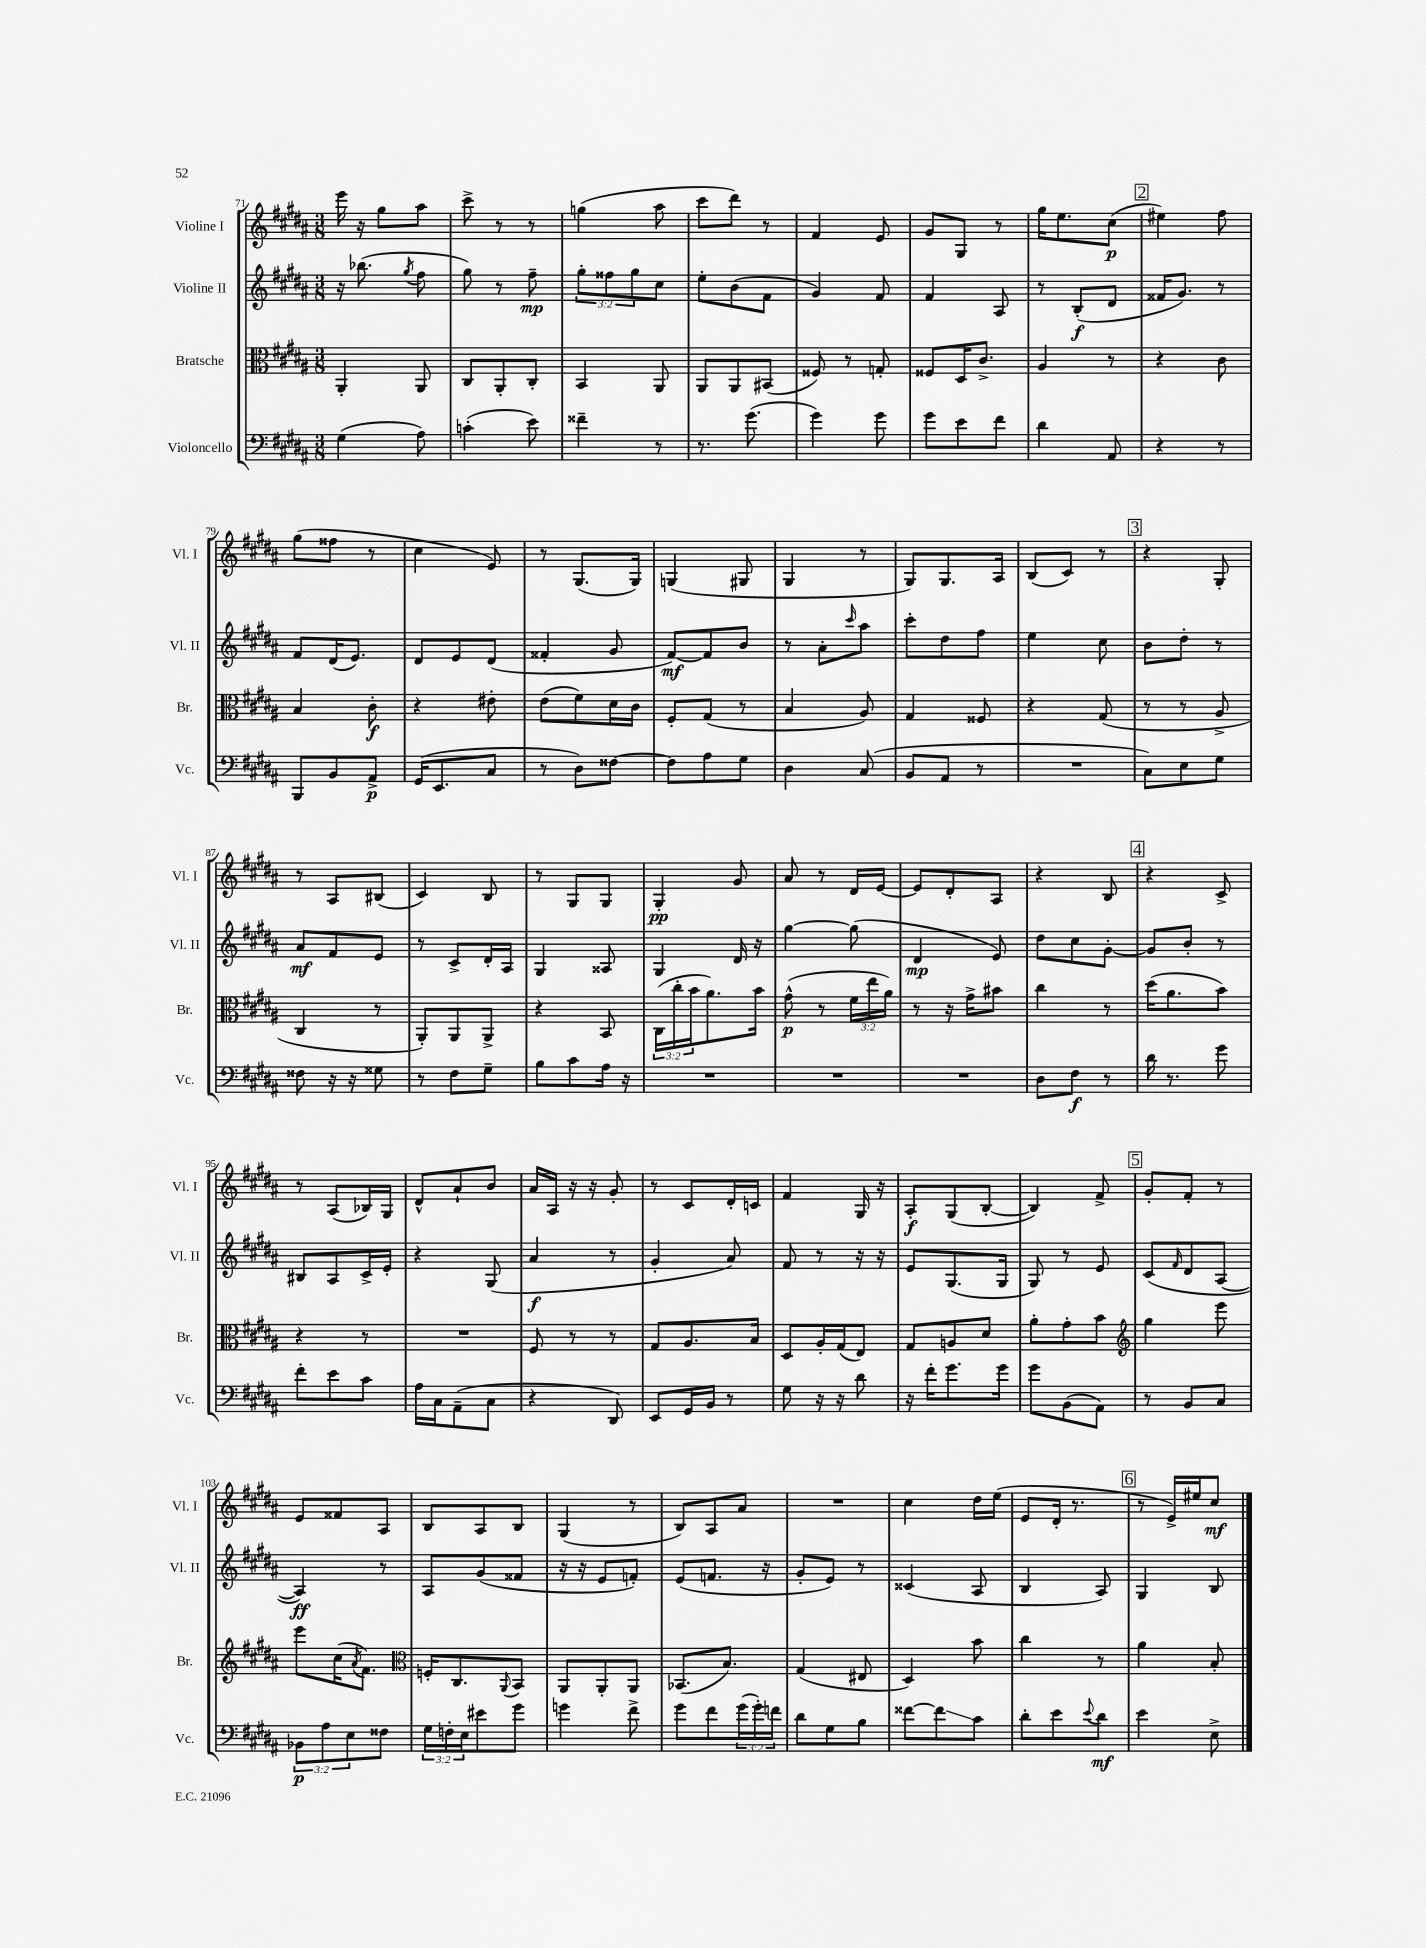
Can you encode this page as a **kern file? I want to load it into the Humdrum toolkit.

**kern	**kern	**kern	**kern
*staff4	*staff3	*staff2	*staff1
*clefF4	*clefC3	*clefG2	*clefG2
*k[f#c#g#d#a#]	*k[f#c#g#d#a#]	*k[f#c#g#d#a#]	*k[f#c#g#d#a#]
*M3/8	*M3/8	*M3/8	*M3/8
(4G#\	4AA#'/	16r	16eee\
.	.	(8.bb-\	16r
.	.	.	8gg#\L
.	.	8qgg#/	.
8A#\)	8AA#/	8ff#\	8aa#\J
=	=	=	=
(4c'\	8C#/L	8gg#\)	8ccc#^\
.	8AA#'/	8r	8r
8e\)	8C#'/J	8ff#~\	8r
=	=	=	=
4f##~\	4BB/	12gg#'\L	(4gg\
.	.	12ff##\	.
.	.	12gg#\	.
8r	8AA#/	8cc#\J	8aa#\
=	=	=	=
8.r	8AA#/L	8ee'\L	8ccc#\L
.	8AA#/	(8b\	8ddd#\J)
(8.g#\	.	.	.
.	(8BB#/J	8f#\J	8r
=	=	=	=
4g#\)	8F##/)	4g#/)	4f#/
.	8r	.	.
8g#\	8G'/	8f#/	8e/
=	=	=	=
8g#\L	8F##/L	4f#/	8g#/L
8e\	16D#/K	.	8G#/J
.	8.c#^/J	.	.
8f#\J	.	8A#/	8r
=	=	=	=
4d#\	4A#/	8r	16gg#\LK
.	.	.	8.ee\
.	.	(8B'/L	.
8AA#/	8r	8d#/J	(8cc#\J
=	=	=	=
4r	4r	16f##/LK	4ee#\)
.	.	8.g#/J)	.
8r	8c#\	8r	8ff#\
=	=	=	=
8BBB/L	4B/	8f#/L	(8gg#\L
8BB/	.	(16d#/K	8ff##\J
.	.	8.e/J)	.
8AA#^/J	8c#'\	.	8r
=	=	=	=
(16GG#/LK	4r	8d#/L	4cc#\
8.EE/	.	.	.
.	.	8e/	.
8C#/J	8e#'\	(8d#/J	8e/)
=	=	=	=
8r	(8e\L	4f##'/	8r
8D#\L)	8f#\)	.	(8.G#/L
[8F##\J	16d#\L	8g#/	.
.	16c#\JJ	.	16G#/Jk)
=	=	=	=
8F##\]L	8F#'/L	[8f#/L)	(4G/
8A#\	(8G#/J	8f#/]	.
8G#\J	8r	8b/J	8G#/
=	=	=	=
4D#\	4B/	8r	4G#/
.	.	8a#'\L	.
.	.	16qqccc#/	.
(8C#/	8A#/)	8aa#\J	8r
=	=	=	=
8BB/L	4G#/	8ccc#'\L	8G#/L)
8AA#/J	.	8dd#\	8.G#/
8r	8F##/	8ff#\J	.
.	.	.	16A#/Jk
=	=	=	=
4.r	4r	4ee\	(8B/L
.	.	.	8c#/J)
.	(8G#/	8cc#\	8r
=	=	=	=
8C#\L)	8r	8b\L	4r
8E\	8r	8dd#'\J	.
8G#\J	8A#^/	8r	8G#'/
=	=	=	=
8F##\	4C#/	8a#/L	8r
16r	.	8f#/	8A#/L
16r	.	.	.
8G##\	8r	8e/J	(8B#/J
=	=	=	=
8r	8AA#'/L)	8r	4c#/)
8F#\L	8AA#/	8c#^/L	.
8G#~\J	8AA#^/J	16d#'/L	8B/
.	.	16A#/JJ	.
=	=	=	=
8B\L	4r	4G#/	8r
8c#\	.	.	8G#/L
16A#\Jk	8BB/	8A##/	8G#/J
16r	.	.	.
=	=	=	=
4.r	(24C#\LL	4G#/	4G#'/
.	24cc#'\	.	.
.	24b\J	.	.
.	8.a#\)	.	.
.	.	16d#/	8g#/
.	16b\Jk	16r	.
=	=	=	=
4.r	(8g#^^\	[4gg#\	8a#/
.	8r	.	8r
.	24f#\LL	(8gg#\]	16d#/LL
.	24ee\	.	.
.	.	.	[16e/JJ
.	24a#\JJ)	.	.
=	=	=	=
4.r	8r	4d#/	8e/]L
.	16r	.	8d#'/
.	16g#^\LK	.	.
.	8b#\J	8e/)	8A#/J
=	=	=	=
8D#\L	4cc#\	8dd#\L	4r
8F#\J	.	8cc#\	.
8r	8r	[8g#'\J	8B/
=	=	=	=
16d#\	(16dd#\LK	8g#/]L	4r
8.r	8.a#\	.	.
.	.	8b'/J	.
8g#\	8b\J)	8r	8c#^/
=	=	=	=
8f#'\L	4r	8B#/L	8r
8e\	.	8A#/	(8A#/L
8c#\J	8r	16c#^/L	16B-/L)
.	.	16e'/JJ	16G#/JJ
=	=	=	=
16A#\LL	4.r	4r	8d#^^/L
16C#\J	.	.	.
(8AA#~\	.	.	8a#`/
8C#\J	.	(8G#/	8b/J
=	=	=	=
4r	8F#/	4a#/	16a#/LL
.	.	.	16A#/JJ
.	8r	.	16r
.	.	.	16r
8DD#/)	8r	8r	8g#'/
=	=	=	=
8EE/L	8G#/L	4g#'/	8r
16GG#/L	8.A#/	.	8c#/L
16BB/JJ	.	.	.
8r	.	8a#/)	16d#'/L
.	16B/Jk	.	16c/JJ
=	=	=	=
8G#\	8D#/L	8f#/	4f#/
16r	16A#'/L	8r	.
16r	(16G#/J	.	.
8d#\	8E/J)	16r	16G#/
.	.	16r	16r
=	=	=	=
16r	8G#/L	8e/L	8A#'/L
16f#'\LK	.	.	.
8.g#\	8A/	(8.G#/	(8G#/
.	8d#/J	.	[8B'/J
16g#\Jk	.	16G#/Jk	.
=	=	=	=
8g#\L	8a#'\L	8G#/)	4B/])
(8BB\	8g#'\	8r	.
8AA#\J)	8b\J	8e/	8f#^/
=	=	=	=
*	*clefG2	*	*
8r	4gg#\	(8c#/L	8g#'/L
.	.	16qqf#/	.
8BB/L	.	8d#/	8f#'/J
8C#/J	8eee\	[8A#/J	8r
=	=	=	=
12BB-\L	8eee\L	4A#/])	8e/L
12A#\	.	.	.
.	(16cc#\K	.	8f##/
12E\	.	.	.
.	8qa#/	.	.
.	8.f#\J)	.	.
8F##\J	.	8r	8A#/J
=	=	=	=
*	*clefC3	*	*
24G#\LL	16F'/LK	8A#/L	8B/L
24F'\	.	.	.
.	8.C#/	.	.
24E\J	.	.	.
8e#\	.	(8g#/	8A#/
.	8qqAA#/	.	.
8g#\J	8BB/J	8f##/J	8B/J
=	=	=	=
4g\	8AA#/L	16r	(4G#/
.	.	16r	.
.	8AA#'/	8e/L	.
8f#^\	8AA#/J	8f'/J)	8r
=	=	=	=
8g#\L	(8.BB-/L	(8e/L	8B/L)
8f#\	.	8.f/J	8A#/
.	8.B/J)	.	.
(24g#\L	.	.	8a#/J
24g#'\)	.	.	.
.	.	16r	.
24f\JJ	.	.	.
=	=	=	=
8d#\L	(4G#/	8g#'/L	4.r
8G#\	.	8e/J)	.
8B\J	8E#/	8r	.
=	=	=	=
[8f##\L	4D#/)	(4c##/	4cc#\
8f##\]	.	.	.
8c#\J	8b\	8A#/	16dd#\LL
.	.	.	(16ee\JJ
=	=	=	=
8d#'\L	4cc#\	4B/	8e/L
8e\	.	.	16d#'/Jk
.	.	.	8.r
8qqe/	.	.	.
8d#\J	8r	8A#/)	.
=	=	=	=
4e\	4a#\	4G#/	8r
.	.	.	16e^/LL)
.	.	.	16ee#/J
8E^\	8B'/	8B/	8cc#/J
==	==	==	==
*-	*-	*-	*-
